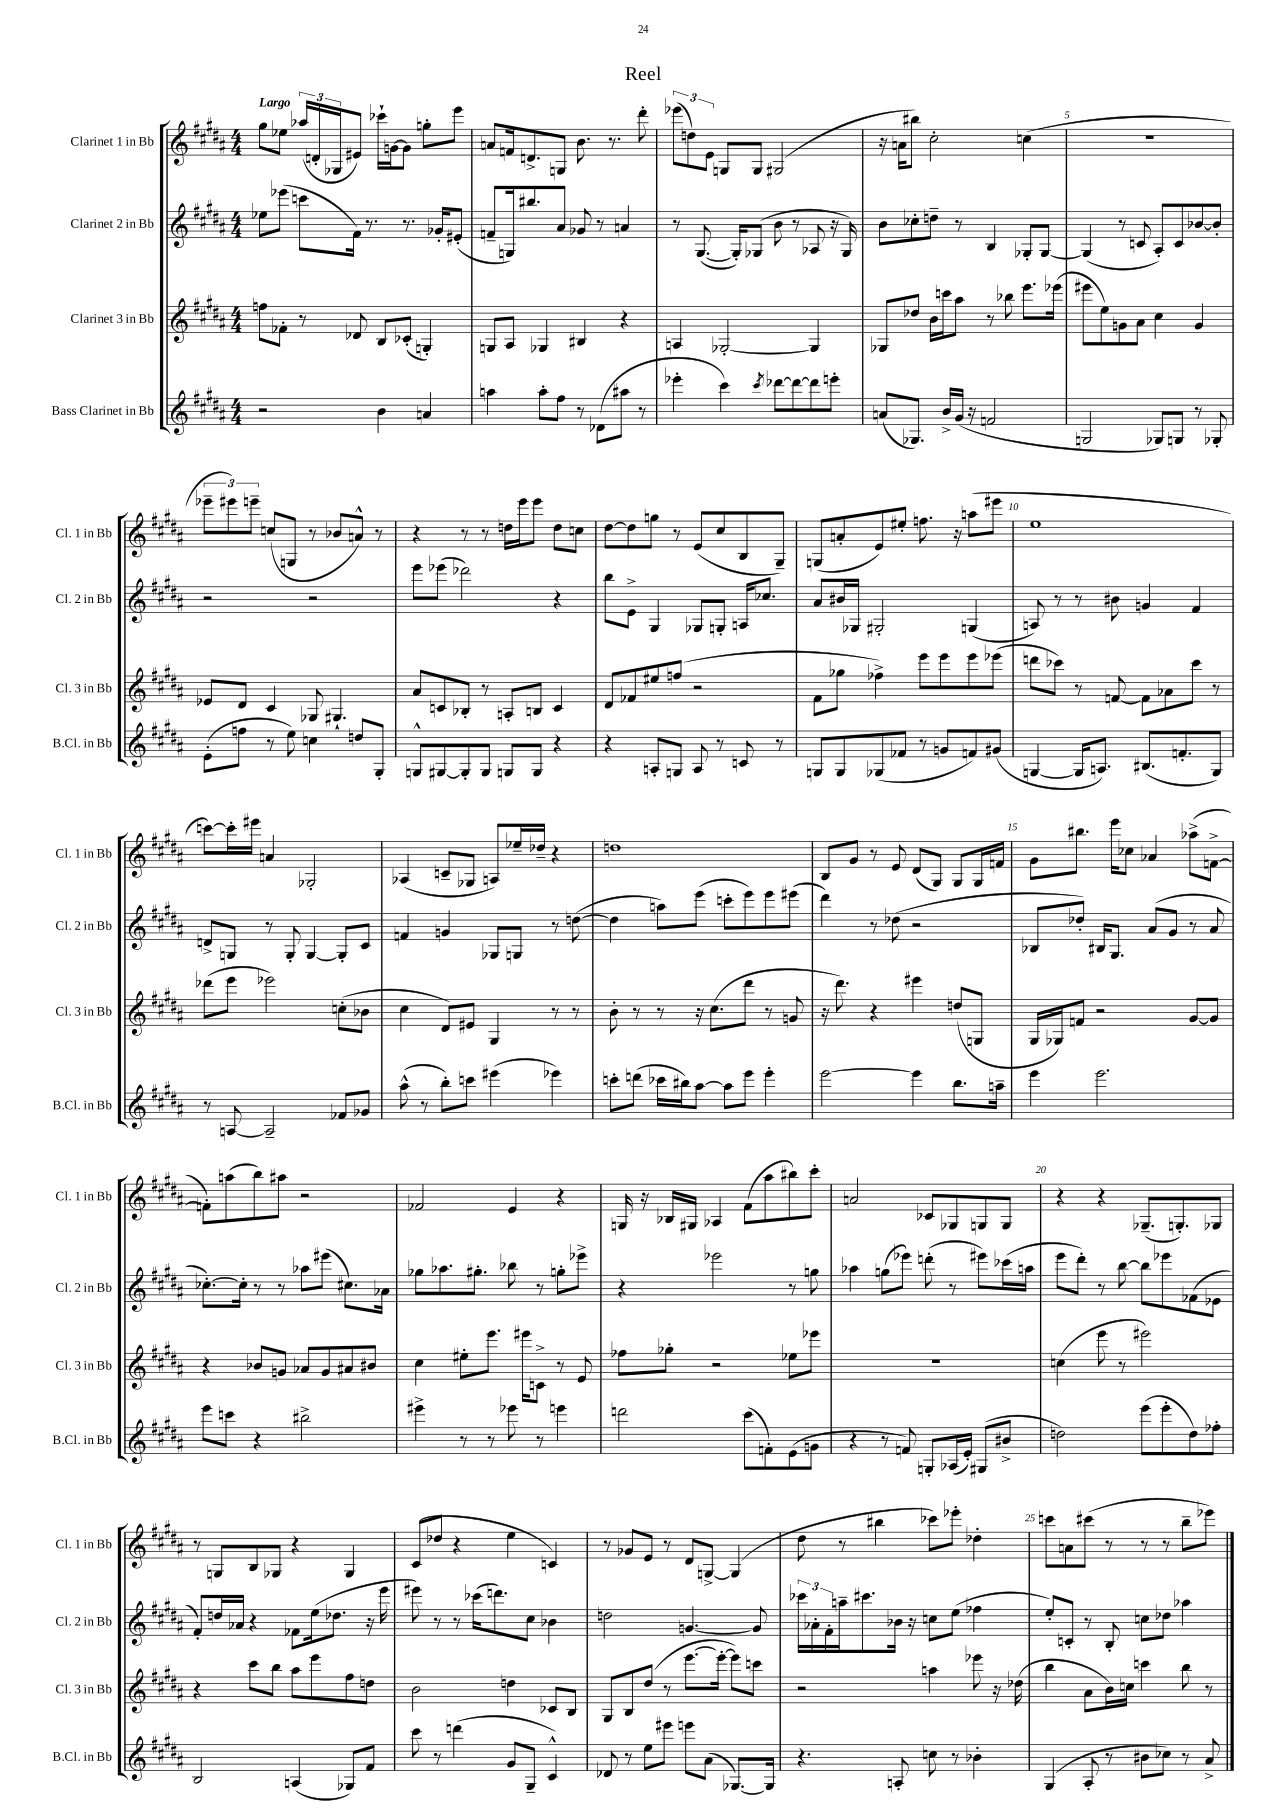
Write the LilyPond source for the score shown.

\header { title = "Reel" }
<<
\new StaffGroup <<
\new Staff = "s0" \with { instrumentName = "Clarinet 1 in Bb" shortInstrumentName = "Cl. 1 in Bb" } {
    \clef treble \key b \major \numericTimeSignature \time 4/4 \tempo "Largo"
    gis''8 ees''8 \tuplet 3/2 { aes''16( d'16-. ges16 } eis'8) ces'''16-! g'16~ g'8 g''8-. e'''8 |
    a'8 f'16 d'8.-> g8 b'8. r8. dis'''8-. |
    \tuplet 3/2 { ees'''8( d''8) e'8 } g8 g8 gis2( |
    r16 a'16 bis''8) cis''2-. c''4( |
    R1 |
    \tuplet 3/2 { ees'''8-- eis'''8) e'''8-- } c''8( g8 r8 bes'8 a'8-^) r8 |
    r4 r8 r8 d''16 e'''16 e'''8 d''8 c''8 |
    dis''8~ dis''8 g''8 r8 e'8( cis''8 b8 gis8--) |
    g8( a'8-. e'8) eis''8-. f''8. r16 a''8( eis'''8 |
    e''1 |
    c'''8~) c'''16-. eis'''16 a'4 ges2-. |
    aes4( c'8-- ges8 a8) ees''16-- des''16-- r4 |
    d''1 |
    b8 gis'8 r8 e'8 dis'8( gis8) gis8 gis16 f'16 |
    gis'8 bis''8. e'''16 ces''8 aes'4 aes''8->( f'8~-> |
    f'8-.) a''8( b''8) ais''8 r2 |
    fes'2 e'4 r4 |
    g16 r16 bes16 gis16 aes4 fis'8( ais''8 bis''8) cis'''8-. |
    a'2 ces'8 ges8 g8 g8 |
    r4 r4 ges8.--( g8.-.) ges8 |
    r8 g8 b8 ges8 r4 ges4 |
    cis'8( des''8 r4 e''4 c'4) |
    r8 ges'8 e'8 r8 dis'8 g8~-> g4( |
    dis''8 r8 bis''4 ces'''8) ees'''8-. des''4-. |
    c'''8 a'8 cis'''8( r8 r8 r8 b''8-- ees'''8) \bar "|." |
}
\new Staff = "s1" \with { instrumentName = "Clarinet 2 in Bb" shortInstrumentName = "Cl. 2 in Bb" } {
    \clef treble \key b \major \numericTimeSignature \time 4/4
    ees''8 ees'''8( c'''8 fis'16) r8. r8. ges'16-. eis'8-.( |
    f'8-- g16) bis''8. ais'8 ges'8 r8 a'4 |
    r8 gis8.~( gis16-.) ges8( b'8 r8 aes8 r16 ges16) |
    b'8 ces''8-. d''8-- r8 b4 ges8-. ges8~ |
    ges4( r8 c'8 ais8-.) c'8 bes'8~ bes'8-. |
    r2 r2 |
    e'''8 ees'''8( des'''2) r4 |
    b''8 e'8-> gis4 ges8 g8-. a16 ces''8. |
    ais'8 bis'16 ges16 gis2-. g4( |
    a8) r8 r8 bis'8 g'4 fis'4 |
    d'8-> g8 r8 g8-. g4~ g8-. cis'8 |
    f'4 g'4 ges8 g8 r8 d''8~( |
    d''4 a''8) e'''8( c'''8-. e'''8) e'''8 eis'''8( |
    dis'''4) r8 des''8( r2 |
    bes8 des''8-.) bis16 gis8. ais'8( gis'8 r8 ais'8 |
    ces''8.~-.) ces''16-. r8 r8 aes''8 eis'''8( cis''8.) aes'16 |
    ges''8 aes''8. gis''8.-. bes''8 r8 g''8-. ees'''8-> |
    r4 ees'''2 r8 g''8 |
    aes''4 g''8( ees'''8) d'''8-.( r8 eis'''8) ces'''16( a''16 |
    e'''8 dis'''8-.) r8 b''8~ b''8 ees'''8 fes'8( ees'8 |
    fis'8-.) d''16 aes'16 r4 fes'8 e''16( des''8. r16 e'''16 |
    eis'''8) r8 r8 ces'''16( d'''8.) cis''8 bes'4 |
    d''2 g'4.~ g'8 |
    \tuplet 3/2 { ces'''16 aes'16-. fis'16-. } a''16-- cis'''8. bes'16 r16 c''8 e''8( fes''4 |
    e''8-.) c'8-. r8 b8-. c''8 des''8 aes''4 \bar "|." |
}
\new Staff = "s2" \with { instrumentName = "Clarinet 3 in Bb" shortInstrumentName = "Cl. 3 in Bb" } {
    \clef treble \key b \major \numericTimeSignature \time 4/4
    f''8 fes'8-. r8 des'8 b8 ces'8-.( g4-.) |
    g8 ais8 ges4 bis4 r4 |
    a4 ges2~-. ges4 |
    ges8 des''8 b'16 c'''16 ais''8 r8 bes''8 e'''8. ees'''16( |
    eis'''8 e''8) g'8 ais'8 cis''4 g'4 |
    ees'8 dis'8 cis'4 ges8 gis4.-! |
    ais'8 c'8 bes8-. r8 a8-. b8 c'4 |
    dis'8 fes'8 eis''8 f''8( r2 |
    fis'8 ges''8 fes''4->) e'''8 e'''8 e'''8 ees'''8( |
    d'''8 ces'''8) r8 f'8~ f'8 aes'8 ces'''8 r8 |
    des'''8( e'''8 ees'''2) c''8-.( bes'8 |
    cis''4 dis'8) eis'8 gis4 r8 r8 |
    b'8-. r8 r8 r16 cis''8.( dis'''8 r8 g'8 |
    r16 dis'''8.) r4 eis'''4 d''8( g8 |
    gis16 ges16) f'8 r2 gis'8~ gis'8 |
    r4 bes'8 g'8 aes'8 g'8 ais'8 bis'8 |
    cis''4 eis''8-. e'''8. eis'''16 c'8-> r8 e'8 |
    fes''8 ges''8-. r2 ees''8 ees'''8 |
    R1 |
    c''4( e'''8 r8 eis'''2) |
    r4 cis'''8 b''8 ais''8 e'''8 fis''8 d''8 |
    b'2 d''4 ces'8 b8 |
    gis8 b8 dis''8( r8 e'''8.~ e'''16~-. e'''8) c'''8 |
    r2 a''4 ees'''8 r16 des''16( |
    b''4 ais'8 b'16) c''16 c'''4 b''8 r8 \bar "|." |
}
\new Staff = "s3" \with { instrumentName = "Bass Clarinet in Bb" shortInstrumentName = "B.Cl. in Bb" } {
    \clef treble \key b \major \numericTimeSignature \time 4/4
    r2 b'4 a'4 |
    a''4 a''8-. fis''8 r8 des'8( ais''8 r8 |
    ees'''4-. cis'''4) \acciaccatura { cis'''8 } des'''8~ des'''8~ des'''8 e'''8-. |
    a'8( ges8.) b'16-> gis'16( r16 f'2 |
    g2 ges8) g8 r8 ges8-. |
    e'8-.( f''8 r8 e''8) c''4 d''8 gis8-. |
    g8-^ gis8~ gis8-. gis8 g8 g8 r4 |
    r4 a8-. g8 a8 r8 c'8 r8 |
    g8 g8 ges8( fes'8 r8 g'8 f'8) gis'8( |
    g4~ g16 a8.) bis8.( f'8.-. g8) |
    r8 a8~ a2-- fes'8 ges'8 |
    ais''8-^( r8 b''8-.) c'''8 eis'''4( ees'''4) |
    c'''8-. d'''8( ces'''16 bis''16) ais''8~ ais''8 e'''8 e'''4-. |
    e'''2~ e'''4 b''8. a''16-- |
    e'''4 e'''2. |
    e'''8 c'''8 r4 bis''2-> |
    eis'''4-> r8 r8 ees'''8 r8 e'''4 |
    d'''2 cis'''8( f'8-.) e'8( g'8 |
    r4 r8 f'8) g8-. aes16( e'16-.) gis8( bis'8-> |
    d''2) e'''8( e'''8-. d''8) fes''8-. |
    b2 a4( ges8) fis'8 |
    cis'''8 r8 d'''4( gis'8 gis8-- cis'4-^) |
    des'8 r8 e''8 eis'''8 e'''8 ais'8( ges8.~) ges16 |
    r4. a8-. c''8 r8 bes'4-. |
    gis4( ais8-. r8 bis'8 ces''8) r8 ais'8-> \bar "|." |
}
>>
>>
\layout { \context { \Score \override BarNumber.break-visibility = ##(#f #t #t) barNumberVisibility = #(every-nth-bar-number-visible 5) } }
